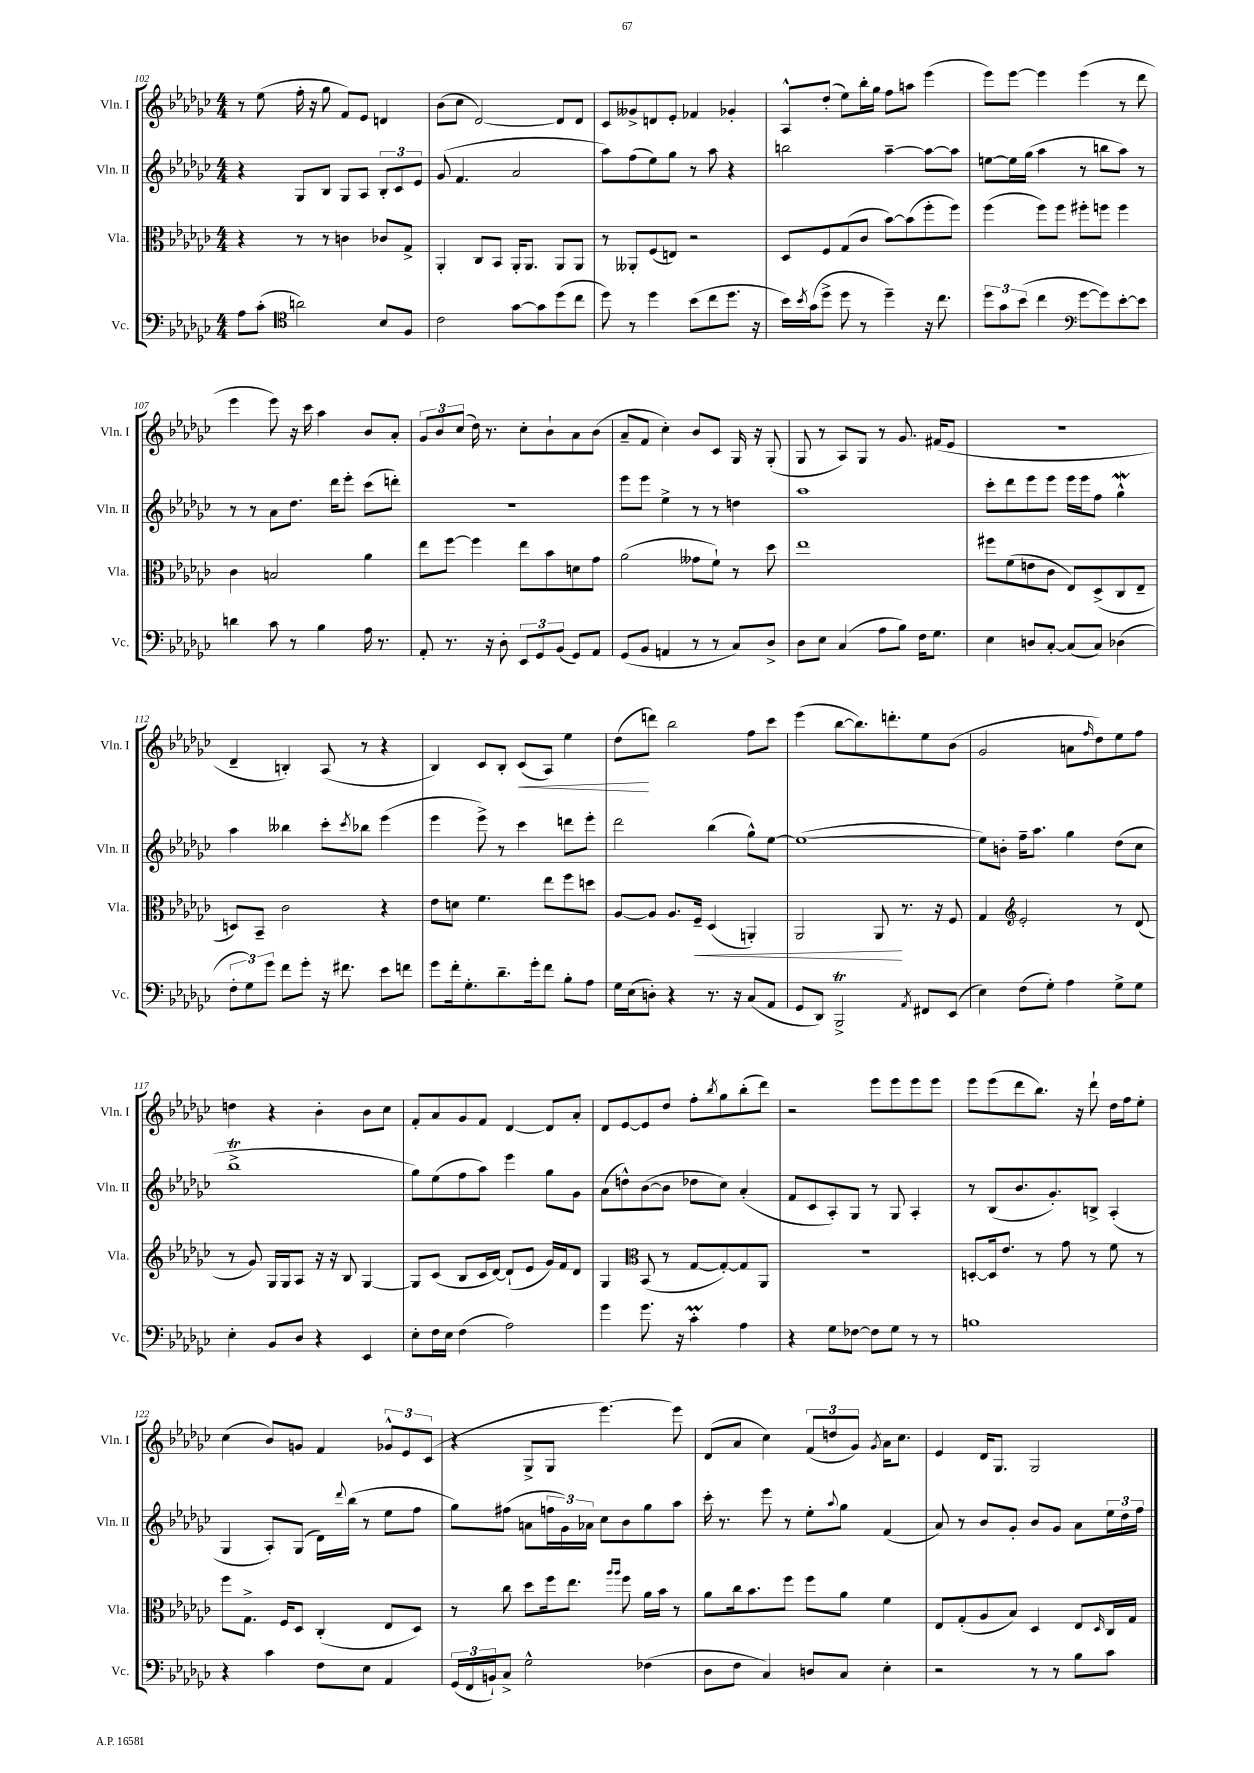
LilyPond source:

<<
\new StaffGroup <<
\new Staff = "s0" \with { instrumentName = "Vln. I" shortInstrumentName = "Vln. I" } {
    \clef treble \key ges \major \numericTimeSignature \time 4/4
    r8 ees''8( f''16-. r16 ges''8 f'8) ees'8 d'4 |
    bes'8( ces''8 des'2~) des'8 des'8 |
    ces'8 geses'8-> d'8 ees'8-. fes'4 ges'4-. |
    aes8-^ des''8-.( ees''8) bes''16-. ges''16 f''8 a''8 ees'''4( |
    ees'''8) ees'''8~ ees'''4 ees'''4( r8 des'''8 |
    ees'''4 ees'''8) r16 ces'''16 aes''4 bes'8 aes'8-. |
    \tuplet 3/2 { ges'8 bes'8 ces''8( } des''16) r8. ces''8-. bes'8-! aes'8 bes'8( |
    aes'8-- f'8 ces''4-.) bes'8 ces'8 ges16 r16 ges8-.( |
    ges8 r8 aes8) ges8 r8 ges'8. fis'16( ees'8 |
    r1 |
    des'4-- b4-.) aes8( r8 r4 |
    bes4) ces'8 bes8-. ces'8\<( aes8) ees''4 |
    des''8\!( d'''8) bes''2 f''8 ces'''8 |
    ees'''4( bes''8~ bes''8.) d'''8.-. ees''8 bes'8( |
    ges'2 a'8 \grace { f''16 } des''8) ees''8 f''8 |
    d''4 r4 bes'4-. bes'8 ces''8 |
    f'8-. aes'8 ges'8 f'8 des'4~ des'8 aes'8-. |
    des'8 ees'8~ ees'8 des''8 f''8-. \acciaccatura { bes''8 } ges''8 bes''8-.( des'''8) |
    r2 ees'''8 ees'''8 ees'''8 ees'''8 |
    ees'''8 ees'''8( des'''8 bes''8.) r16 des'''8-! des''16 f''16 ees''8-. |
    ces''4( bes'8) g'8 f'4 \tuplet 3/2 { ges'8-^ ees'8 ces'8( } |
    r4 ges8-> ges8 ees'''4.~) ees'''8 |
    des'8( aes'8 ces''4) \tuplet 3/2 { f'8( d''8 ges'8) } \acciaccatura { ges'8 } aes'16 ces''8. |
    ees'4 des'16 ges8. ges2 \bar "|." |
}
\new Staff = "s1" \with { instrumentName = "Vln. II" shortInstrumentName = "Vln. II" } {
    \clef treble \key ges \major \numericTimeSignature \time 4/4
    r4 ges8 bes8 ges8 aes8 \tuplet 3/2 { bes8-. ces'8 ees'8 } |
    ges'8( f'4. aes'2 |
    aes''8) f''8( ees''8) ges''8 r8 aes''8 r4 |
    b''2 aes''4~-- aes''8~ aes''8 |
    e''8~ e''16 ges''16( aes''4 r8 b''8 aes''8) r8 |
    r8 r8 aes'8 des''8. des'''16 ees'''8-. ces'''8( d'''8-.) |
    r1 |
    ees'''8 ees'''8 ees''4-> r8 r8 d''4 |
    aes''1 |
    ces'''8-. des'''8 ees'''8 ees'''8 ees'''16 ees'''16 f''8 ges''4-^\mordent |
    aes''4 beses''4 ces'''8-. \acciaccatura { ces'''8 } bes''8 ees'''4( |
    ees'''4 ees'''8->) r8 ces'''4 d'''8 ees'''8-. |
    des'''2 bes''4( ges''8-^) ees''8~ |
    ees''1~( |
    ees''8) b'8-. f''16-- aes''8. ges''4 des''8( ces''8 |
    bes''1->\trill |
    ges''8) ees''8( f''8 aes''8) ees'''4 ges''8 ges'8 |
    aes'8( d''8-^) bes'8~( bes'8 des''8 ces''8) aes'4-.( |
    f'8 ces'8 aes8-.) ges8 r8 ges8 aes4-. |
    r8 bes8( bes'8. ges'8.-.) b8-> aes4-.( |
    ges4 aes8-.) ges8( des'16) \appoggiatura { des'''8 } bes''16( r8 ees''8 f''8 |
    ges''8) fis''8( a'8 \tuplet 3/2 { f''16 ges'16) aes'16 } ces''8 bes'8 ges''8 aes''8 |
    ces'''16-. r8. ees'''8 r8 ees''8-. \appoggiatura { aes''8 } ges''8 f'4( |
    aes'8) r8 bes'8 ges'8-. bes'8 ges'8 aes'8 \tuplet 3/2 { ees''16 des''16 f''16 } \bar "|." |
}
\new Staff = "s2" \with { instrumentName = "Vla." shortInstrumentName = "Vla." } {
    \clef alto \key ges \major \numericTimeSignature \time 4/4
    r4 r8 r8 c'4 ces'8 ges8-> |
    aes,4-. ces8 bes,8 aes,16-. aes,8. aes,8 aes,8 |
    r8 aeses,8-. f8( e8) r2 |
    des8 f8 ges8( ces'8 bes'8~) bes'8( f''8-. f''8) |
    f''4( f''8) f''8 fis''8-. f''8 f''4 |
    ces'4 b2 aes'4 |
    ees''8 f''8~ f''4 ees''8 bes'8 d'8 ges'8 |
    aes'2( geses'8 f'8-!) r8 des''8 |
    ees''1 |
    fis''8 f'8( e'8 ces'8 ees8) des8->( ces8 ees8-- |
    d8) bes,8-- ces'2 r4 |
    ees'8 d'8 f'4. ees''8 f''8 d''8 |
    aes8~ aes8 aes8. f16--\< des4( a,4-.) |
    aes,2 aes,8\! r8. r16 f8 |
    ges4 \clef treble ees'2-. r8 des'8( |
    r8 ges'8) ges16 ges16 aes8 r16 r16 bes8 ges4~ |
    ges8 ces'8( bes8 ces'16 des'16~) des'8-!( ees'8 ges'16) f'16 des'8 |
    ges4 \clef alto bes,8( r8 ges8~ ges8~-.) ges8 aes,8 |
    R1 |
    d8~-. d16 ees'8. r8 ges'8 r8 f'8 r8 |
    f''8 ges8.-> f16 des8 ces4-.( ees8 des8) |
    r8 ces''8 des''8 f''16 ees''8. \grace { aes''16 aes''16 } f''8 aes'16 bes'16 r8 |
    aes'8 ces''16 bes'8. f''8 f''8 aes'8 f'4 |
    ees8 ges8-.( aes8 bes8) des4 ees8 \grace { des16 } ces16 ges16 \bar "|." |
}
\new Staff = "s3" \with { instrumentName = "Vc." shortInstrumentName = "Vc." } {
    \clef bass \key ges \major \numericTimeSignature \time 4/4
    aes8 ces'8-.( \clef tenor a'2) bes8 f8 |
    ces'2 ges'8~ ges'8 des''8( ces''8 |
    des''8) r8 des''4 bes'8( ces''8 des''8. r16 |
    bes'16) \acciaccatura { bes'8 } ges'16( des''8-> des''8 r8 des''4--) r16 ces''8. |
    \tuplet 3/2 { des''8 ges'8 bes'8( } ces''4 \clef bass ges'8~ ges'8) ees'8~-. ees'8 |
    d'4 ces'8 r8 bes4 aes16 r8. |
    aes,8-. r8. r16 des8-. \tuplet 3/2 { ees,8 ges,8 bes,8( } ges,8) aes,8 |
    ges,8( bes,8 a,4 r8 r8 ces8) des8-> |
    des8 ees8 ces4( aes8 bes8) f16 ges8. |
    ees4 d8 ces8~-. ces8( ces8) des4( |
    \tuplet 3/2 { f8-. ges8) ges'8 } f'8 ges'8-. r16 fis'8. ees'8 f'8 |
    ges'8 f'16-. ges8.-. des'8.-- ges'16-. f'8 bes8-. aes8 |
    ges16 ees16( d8-.) r4 r8. r16 ces8( aes,8 |
    ges,8 des,8) bes,,2->\trill \acciaccatura { aes,8 } fis,8 ees,8( |
    ees4) f8( ges8-.) aes4 ges8-> ges8 |
    ees4-. bes,8 des8 r4 ees,4 |
    ees8-. f16 ees16 f4( aes2) |
    ges'4 ges'8. r16 ces'4-.\prall aes4 |
    r4 ges8 fes8~ fes8 ges8 r8 r8 |
    b1 |
    r4 ces'4 f8 ees8 aes,4 |
    \tuplet 3/2 { ges,16( f,16 b,16-!) } ces8-> ges2-^ fes4( |
    des8 f8 ces4) d8 ces8 ees4-. |
    r2 r8 r8 bes8 ces'8 \bar "|." |
}
>>
>>
\layout { \context { \Score currentBarNumber = #102 } }
